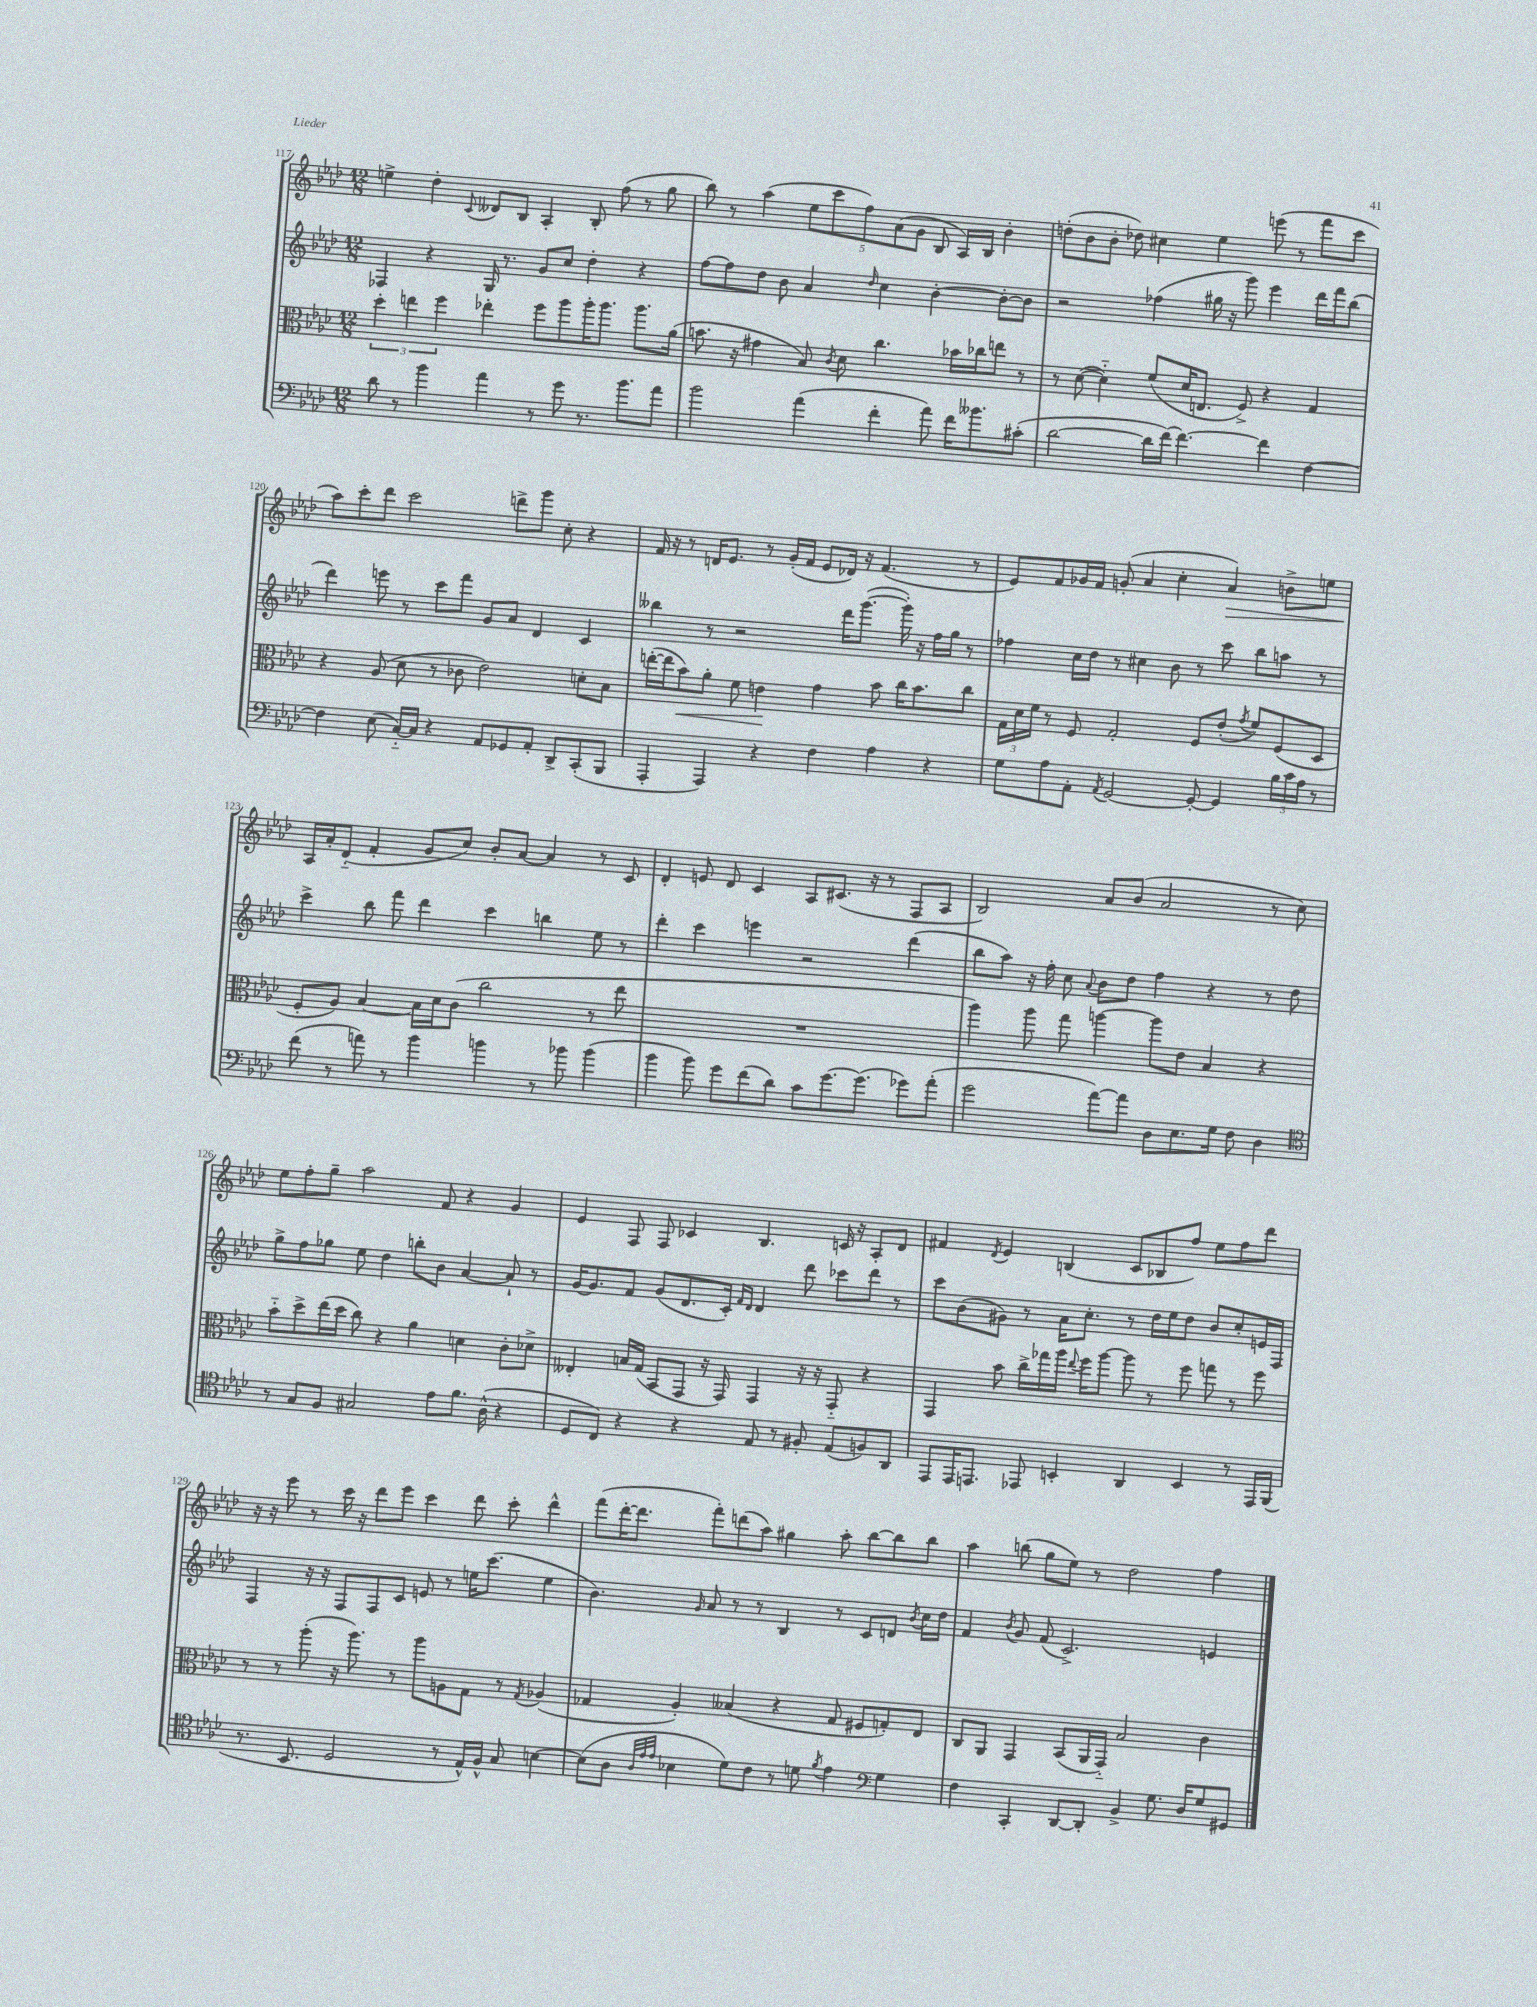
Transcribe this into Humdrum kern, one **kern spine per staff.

**kern	**kern	**dynam	**kern	**kern	**dynam
*part4	*part3	*part3	*part2	*part1	*part1
*staff4	*staff3	*staff3	*staff2	*staff1	*staff1
*clefF4	*clefC3	*	*clefG2	*clefG2	*
*k[b-e-a-d-]	*k[b-e-a-d-]	*	*k[b-e-a-d-]	*k[b-e-a-d-]	*
*M12/8	*M12/8	*	*M12/8	*M12/8	*
=117	=117	=117	=117	=117	=117
8d-\	6dd-'\	.	4F-X/	4een^\	.
8r	.	.	.	.	.
.	6een\	.	.	.	.
4b-\	.	.	4r	4dd-'\	.
.	6ff\	.	.	.	.
.	.	.	.	8qqc/	.
4a-\	4ee-X'\	.	16G/	8d--X/L	.
.	.	.	8.r	.	.
.	.	.	.	8B-/J	.
8r	8ff\L	.	8g/L	4A-'/	.
8g\	8aa-\	.	8cc/J	.	.
8.r	16aa-'\K	.	4dd-'\	8B-'/	.
.	8.aa-\J	.	.	.	.
.	.	.	.	(8ff\	.
8.b-\L	.	.	.	.	.
.	8.aa-\L	.	4r	8r	.
8a-\J	.	.	.	8gg\	.
.	(16a-\Jk	.	.	.	.
=118	=118	=118	=118	=118	=118
2b-\	8.bn\	.	[8ff\L	8bb-\)	.
.	.	.	8ff\]	8r	.
.	16r	.	.	.	.
.	4g#X\	.	8dd-\J	(4aa-\	.
.	.	.	8b-\	.	.
(4a-\	8B-/)	.	4a-/	10ee-\L	.
.	.	.	.	10ccc\	.
.	8qc/	.	.	.	.
.	8d-\	.	.	.	.
.	.	.	.	10ff\)	.
.	.	.	16qqdd-/	.	.
4f'\	4.cc\	.	4cc\	.	.
.	.	.	.	(10a-\	.
.	.	.	.	10g\J	.
8a-\)	.	.	[4b-'\	8B-/	.
16f\KL	16b-X\LL	.	.	16A-/LL)	.
8.b--X\	16cc-X\J	.	.	16B-/JJ	.
.	8een\J	.	8b-'\L_	4b-'\	.
(8c#X'\J	8r	.	8b-\J]	.	.
=119	=119	=119	=119	=119	=119
[2d-\	8r	.	2r	(8ddn'\L	.
.	([8d-\	.	.	8b-\	.
.	4d-\])	.	.	8b-'\J	.
.	.	.	.	8dd-X\)	.
16d-\LL]	(8f/L	.	(4ff-X\	4cc#X\	.
[16f\JJ)	.	.	.	.	.
4.f\_	16d-/K	.	.	.	.
.	8.En/J	.	.	.	.
.	.	.	16gg#X\	4ee-\	.
.	.	.	16r	.	.
.	8F^/)	.	8ggg\)	.	.
4f\]	4r	.	4eee-\	(8eeen\	.
.	.	.	.	8r	.
[4F\	4G/	.	16ddd-\LL	8fff\L	.
.	.	.	16fff\J	.	.
.	.	.	(8bb-\J	8ccc\J	.
!!LO:LB:g=z
=120	=120	=120	=120	=120	=120
4F\]	4r	.	4ddd-\)	8aa-\L)	.
.	.	.	.	8ccc'\	.
(8E-\	(8A-/	.	8eeen\	8ddd-\J	.
[16C/LL)	8d-\	.	8r	2ccc\	.
16C/JJ]	.	.	.	.	.
4r	8r	.	8ccc\L	.	.
.	8c-X\	.	8fff\J	.	.
8AA-/L	2e-\)	.	8g/L	.	.
8GG-X/	.	.	8a-/J	8dddn^\L	.
8AA-'/J	.	.	4d-/	8ggg\J	.
8DD-^/L	.	.	.	8cc'\	.
(8CC'/	8dn'\L	.	4c/	4r	.
8BBB-/J	8B-\J	.	.	.	.
=121	=121	=121	=121	=121	=121
4AAA-'/	([16een'\LL	.	4bb--X\	16f/	.
.	16ee\J]	.	.	16r	.
!	!	!LO:HP:b	!	!	!
.	8b-\)	<	.	8r	.
4AAA-/)	8a-'\J	.	8r	16dn/KL	.
.	.	.	.	8.e-/J	.
.	8f\	.	2r	.	.
4r	4en\	.	.	8r	.
.	.	.	.	(16g'/LL	.
.	.	.	.	16f/JJ	.
4F\	4g\	[	.	8e-/L	.
.	.	.	16ddd-\KL	16d-X/Jk)	.
.	.	.	([8.ggg\J	16r	.
4A-\	8b-\	.	.	(4.f/	.
.	16cc\KL	.	16ggg'\])	.	.
.	8.b-\	.	16r	.	.
4r	.	.	16ff\LL	.	.
.	.	.	16gg\JJ	.	.
.	8cc\J	.	8r	8r	.
=122	=122	=122	=122	=122	=122
8G\L	24G\LL	.	4ff-X\	8e-/L)	.
.	24d-\	.	.	.	.
.	24f\JJ	.	.	.	.
8A-\	8r	.	.	8f/	.
8AA-'\J	8F/	.	16cc\LL	16g-X/L	.
.	.	.	16dd-\JJ	16f/JJ	.
8qAA-/	.	.	.	.	.
[2GG/	2G'/	.	8r	(8gn'/	.
.	.	.	4cc#X\	4a-/	.
.	.	.	8b-\	4cc'\	.
8GG'/_	8F/L	.	8r	.	.
!	!	!	!	!	!LO:HP:b
4GG/]	(8e-'/J	.	8ccc\	4a-/)	>
.	8qg/	.	.	.	.
.	8f/L)	.	8bb-\L	.	.
24B-\LL	(8F/	.	8aan\J	8bn^\L	.
24c\	.	.	.	.	.
24A-\JJ	.	.	.	.	.
8r	8D-/J	.	8r	8een\J	.
!!LO:LB:g=z
=123	=123	=123	=123	=123	=123
(8f\	8F'/L	.	4ccc^\	16A-/LL	.
.	.	.	.	16a-'/J	]
8r	8A-/J)	.	.	(8d-/J	.
8an\)	[4B-/	.	8bb-\	4f'/	.
8r	.	.	8fff\	.	.
4b-\	16B-\LL]	.	4ddd-\	8g/L	.
.	16d-\J	.	.	.	.
.	(8c\J	.	.	8cc/J)	.
4bn\	2cc\	.	4ccc\	8b-'/L	.
.	.	.	.	[8a-/J	.
8r	.	.	4bbn\	4a-/]	.
8b-X\	.	.	.	.	.
(4b-\	8r	.	8ee-\	8r	.
.	8ee-\	.	8r	8c/	.
=124	=124	=124	=124	=124	=124
4b-\	1.r	.	4ddd-'\	4d-'/	.
8b-\)	.	.	4ccc\	8en/	.
8g\L	.	.	.	8d-/	.
(8f\	.	.	4eeen\	4c/	.
8d-\J)	.	.	.	.	.
8c\L	.	.	2r	8A-/L	.
[8.g\	.	.	.	(8.c#X/J	.
(8.g\J]	.	.	.	16r	.
.	.	.	.	8r	.
8g-X\L)	.	.	(4ddd-\	8F/L	.
(8a-'\J	.	.	.	8A-/J	.
=125	=125	=125	=125	=125	=125
2g\	4aa-\)	.	8bb-\L	2B-/)	.
.	.	.	8aa-\J)	.	.
.	8aa-\	.	16r	.	.
.	.	.	16ff'\	.	.
.	8gg\	.	8cc\	.	.
.	.	.	8qqa-/	.	.
[8a-\L)	[4aan\	.	8b-\L	8a-/L	.
8a-\J]	.	.	8dd-\J	(8b-/J	.
8D-\L	8aa\L]	.	4ff\	2a-/	.
8.E-\	8e-\J	.	.	.	.
.	4B-/	.	4r	.	.
16G\Jk	.	.	.	.	.
8F\	.	.	.	.	.
4D-\	4r	.	8r	8r	.
.	.	.	8dd-\	8cc\)	.
!!LO:LB:g=z
=126	=126	=126	=126	=126	=126
*clefC4	*	*	*	*	*
8r	8b-\L	.	8gg^\L	8ee-\L	.
8G/L	8dd-^\	.	8ff\	8ff'\	.
8F/J	(16ee-\L	.	8gg-X\J	8gg~\J	.
.	16dd-\JJ	.	.	.	.
2G#X/	8cc\)	.	8ee-\	2aa-\	.
.	4r	.	4dd-\	.	.
.	4a-\	.	8bbn'\L	.	.
8e-\L	.	.	8b-\J	8f/	.
8.f\J	4dn\	.	[4a-/	4r	.
(16A-^^\	.	.	.	.	.
4r	8c'\L	.	8a-`/]	4g/	.
.	8d-X^\J	.	8r	.	.
=127	=127	=127	=127	=127	=127
8D-/L	4E--X'/	.	[16g/KL	4e-/	.
.	.	.	8.g/]	.	.
8C/J)	.	.	.	.	.
4r	16Bn/LL	.	8f/J	8F/	.
.	(16G/JJ	.	.	.	.
.	8BB-/L	.	(8g/L	8F/	.
4r	8GG/J	.	8.d-/	4c-X/	.
.	16r	.	.	.	.
.	16GG/)	.	16c'/Jk)	.	.
.	.	.	16qqf/LL	.	.
.	.	.	16qqd-/JJ	.	.
8E-/	4GG/	.	4d-/	4.B-/	.
8r	.	.	.	.	.
8F#X'/	16r	.	8ddd-\	.	.
.	16r	.	.	.	.
(8E-/L	8GG/	.	8ccc-X\L	16cn/	.
.	.	.	.	16r	.
8Fn/)	4r	.	8ddd-\J	8A-'/L	.
8AA-/J	.	.	8r	8d-/J	.
=128	=128	=128	=128	=128	=128
8EE-/L	4GG/	.	8ccc\L	4f#X/	.
16EE-/K	.	.	(8b-\	.	.
8.EEn/J	.	.	.	.	.
.	.	.	.	8qd-/	.
.	8b-\	.	8g#X\J)	4e-/	.
8EE-X/	16cc^\LL	.	8r	.	.
.	16gg-X\	.	.	.	.
4BBn'/	16aa-\JJ	.	16a-\KL	(4Bn/	.
.	8qqee-/	.	.	.	.
.	16ff\KL	.	8.cc'\J	.	.
.	[8aa-\J	.	.	.	.
4AA-/	8aa-\]	.	8r	8c/L	.
.	8r	.	16dd-\LL	8B-X/	.
.	.	.	16ee-\J	.	.
4BB/	8ff\	.	8dd-\J	8ff/J)	.
.	8ggn\	.	8b-/L	8ee-\L	.
8r	8r	.	8cc'/	8ff\	.
16EE-/LL	8ff\	.	16en/L	8ddd-\J	.
(16FF/JJ	.	.	16F/JJ	.	.
!!LO:LB:g=z
=129	=129	=129	=129	=129	=129
8.r	8r	.	4F/	16r	.
.	.	.	.	16r	.
.	8r	.	.	8eee-\	.
8.BB-/	.	.	.	.	.
.	(8aa-'\	.	16r	8r	.
.	.	.	16r	.	.
2D-/	16r	.	8F/L	16ccc\	.
.	8.aa-\)	.	.	16r	.
.	.	.	8F/	8ddd-\L	.
.	8r	.	8c/J	8eee-\J	.
.	8aa-\L	.	8en/	4ccc\	.
8r	8An\	.	8r	.	.
16E-^^/LL)	8G\J	.	16een\KL	8ddd-\	.
16F^^/JJ	.	.	(8.ccc\J	.	.
8G/	8r	.	.	8ccc'\	.
.	8qG/	.	.	.	.
[4Bn\	(4A-X/	.	4ee\	4ddd-^^\	.
=130	=130	=130	=130	=130	=130
(8B\L]	4G-X/	.	4.b-\)	(8fff\L	.
8A-\J	.	.	.	[16ddd-'\K	.
.	.	.	.	8.ddd-\J]	.
32qqA-/LLL	.	.	.	.	.
32qqe-/	.	.	.	.	.
32qqe-/JJJ	.	.	.	.	.
4B-X\	4A-'/)	.	.	.	.
.	.	.	16qqg/	.	.
.	.	.	8a-/	8fff'\L)	.
8d-\L)	(4B--X/	.	8r	(8dddn\	.
8c\J	.	.	8r	8aa-\J)	.
8r	4r	.	4B-/	4gg#X\	.
8dn\	.	.	.	.	.
8qf/	.	.	.	.	.
4e-\	8G-/	.	8r	8aa-'\	.
.	8F#X/L	.	8c/L	[8bb-\L	.
*clefF4	*	*	*	*	*
4G\	8Gn'/)	.	8dn/J	8bb-\]	.
.	.	.	8qb-/	.	.
.	8E-/J	.	16cc\LL	8bb-\J	.
.	.	.	16dd-\JJ	.	.
=131	=131	=131	=131	=131	=131
4F\	8C/L	.	4f/	4aa-\	.
.	8AA-/J	.	.	.	.
.	.	.	8qb-/	.	.
4CC'/	4GG/	.	8g/	(8bbn\	.
.	.	.	(8f/	8gg\L	.
[8DD-/L	(8BB-/L	.	2.c^/)	8ee-\J)	.
8DD-'/J]	16AA-/L	.	.	8r	.
.	16GG/JJ)	.	.	.	.
4BB-^/	2B-/	.	.	2dd-\	.
8.G\	.	.	.	.	.
16D-/KL	.	.	.	.	.
8G/	4c\	.	4en/	4ff\	.
8GG#X/J	.	.	.	.	.
==	==	==	==	==	==
*-	*-	*-	*-	*-	*-
